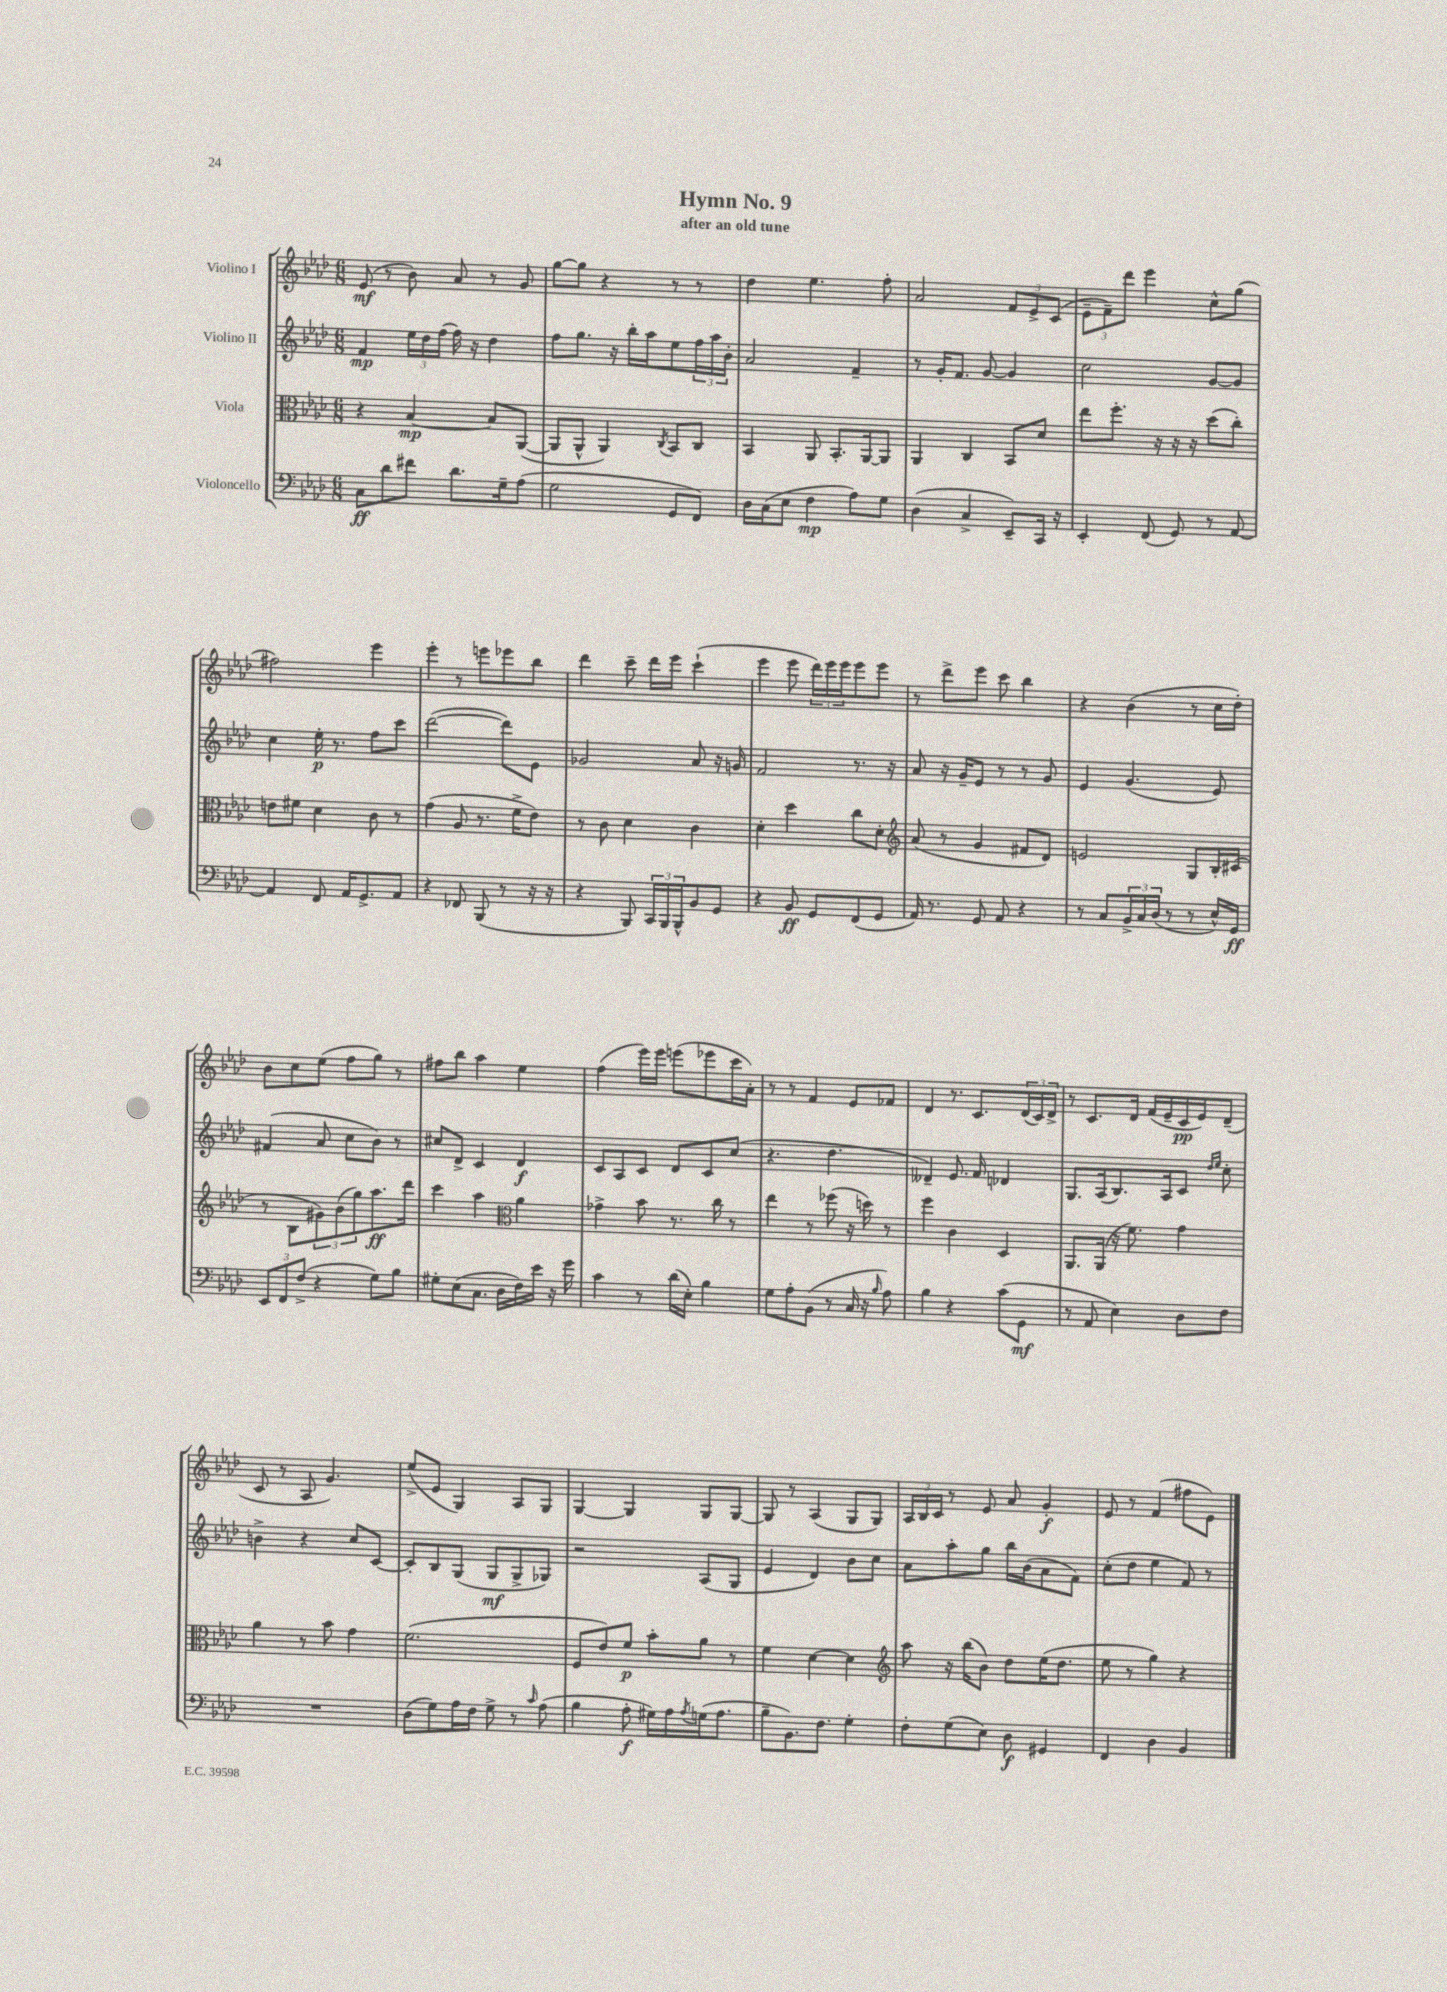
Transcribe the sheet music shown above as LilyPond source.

\header { title = "Hymn No. 9" subtitle = "after an old tune" }
<<
\new StaffGroup <<
\new Staff = "s0" \with { instrumentName = "Violino I" } {
    \clef treble \key aes \major \numericTimeSignature \time 6/8
    ees'8\mf( r8 bes'8) aes'8 r8 g'8 |
    g''8~ g''8 r4 r8 r8 |
    des''4 ees''4. f''8-. |
    aes'2 \tuplet 3/2 { f'8 ees'8-> c'8( } |
    \tuplet 3/2 { ees'8-- f'8--) des'''8 } ees'''4 c''8-^ g''8( |
    fis''2) ees'''4 |
    ees'''4-. r8 e'''8 ees'''8 bes''8 |
    des'''4 c'''8-- des'''16 ees'''16 c'''4-!( |
    ees'''4 ees'''8 \tuplet 3/2 { des'''16) ees'''16 ees'''16 } ees'''8 ees'''8 |
    r8 des'''8-> ees'''8 c'''8 bes''4 |
    r4 bes'4( r8 c''16 des''16-.) |
    bes'8 c''8 ees''8( f''8 g''8) r8 |
    fis''8 bes''8 aes''4 ees''4 |
    f''4( ees'''16) ees'''16 e'''8( ees'''8 c'''16 aes'16-.) |
    r8 r8 f'4 ees'8 fes'8 |
    des'4 r8. c'8. \tuplet 3/2 { des'16( c'16) des'16-> } |
    r8 c'8. des'16 f'16( ees'16-- c'16\pp ees'16) des'8--( |
    c'8 r8 aes8 g'4.) |
    ees''8->( ees'8 g4) aes8 g8 |
    g4~ g4 g8 g8~ |
    g8 r8 aes4( g8 g8) |
    \tuplet 3/2 { aes16 bes16 c'16 } r8 ees'8 aes'8 g'4-.\f |
    ees'8 r8 f'4( fis''8 ees'8) \bar "|." |
}
\new Staff = "s1" \with { instrumentName = "Violino II" } {
    \clef treble \key aes \major \numericTimeSignature \time 6/8
    f'4\mp \tuplet 3/2 { ees''16 des''16 f''16( } f''16) r16 des''4 |
    f''8 g''8. r16 bes''16-. aes''16 ees''8 \tuplet 3/2 { f''16 aes''16 bes'16-. } |
    aes'2 f'4-- |
    r8 g'16-. f'8. g'8~ g'4 |
    c''2 g'8~ g'8 |
    c''4 ees''16-.\p r8. f''8 c'''8 |
    des'''2~( des'''8) ees'8 |
    ges'2 aes'8 r16 g'16 |
    f'2 r8. r16 |
    aes'8 r16 g'16-- ees'8 r8 r8 g'8 |
    ees'4 g'4.( ees'8) |
    fis'4( aes'8 c''8 bes'8) r8 |
    cis''8 des'8-> c'4 des'4\f |
    c'8 aes8 c'8 des'8 c'8 c''8( |
    r4. des''4. |
    deses'4--) ees'8. f'16 des'4 |
    g8. aes16( bes8.) aes16 c'8 \grace { des''16 ees''16 } c''8-. |
    b'4-> r4 c''8 c'8~ |
    c'8-. bes8 g8( g8\mf g8-> ges8) |
    r2 aes8( g8 |
    ees'4 des'4) bes'8 c''8 |
    aes'8 aes''8-. g''8 bes''16 bes'16( aes'8 f'8) |
    c''8-.( des''8 ees''4 f'8) r8 \bar "|." |
}
\new Staff = "s2" \with { instrumentName = "Viola" } {
    \clef alto \key aes \major \numericTimeSignature \time 6/8
    r4 bes4~\mp bes8 aes,8~( |
    aes,8 aes,8-^ aes,4) \acciaccatura { c8 } bes,8 c8 |
    bes,4 aes,8 bes,8.-. aes,16~ aes,8 |
    aes,4 c4 bes,8 des'8 |
    ees''8 f''8.-. r16 r16 r16 des''8( c''8-.) |
    e'8 fis'8 des'4 c'8 r8 |
    g'4( aes8 r8. f'16-> ees'8) |
    r8 c'8 des'4 c'4 |
    des'4-. des''4 c''8 des'8-. |
    \clef treble aes'8( r8 g'4 fis'8 des'8) |
    e'2 g8 bes16-. cis'16( |
    r8 bes8 \tuplet 3/2 { gis'8) bes'8( g''8) } aes''8.\ff des'''16 |
    c'''4 aes''4 \clef alto aes'4 |
    ges'4-> bes'8 r8. c''16 r8 |
    ees''4 r8 fes''8( r16 d''16) r8 |
    f''4 c'4 des4 |
    aes,8. aes,16( r16 f'8.) g'4 |
    aes'4 r8 bes'8 g'4 |
    f'2.( |
    f8 ees'8) f'8\p bes'8-. aes'8 r8 |
    f'4 des'4~ des'4 |
    \clef treble aes''8 r16 bes''16( bes'8) des''8 ees''16( des''8. |
    ees''8 r8 g''4) r4 \bar "|." |
}
\new Staff = "s3" \with { instrumentName = "Violoncello" } {
    \clef bass \key aes \major \numericTimeSignature \time 6/8
    c8\ff des'8 fis'8 des'8. g16-- aes8( |
    g2 g,8 f,8) |
    des16 c16( ees8 f4\mp aes8) g8 |
    des4( c4-> ees,8--) c,16 r16 |
    ees,4-. f,8( g,8) r8 aes,8~ |
    aes,4 f,8 aes,16 g,8.-> aes,8 |
    r4 fes,8 bes,,8( r8 r16 r16 |
    r4 bes,,8) \tuplet 3/2 { c,16 bes,,16 bes,,16-^ } bes,8 g,8 |
    r4 bes,8\ff g,8 f,8( g,8 |
    aes,16) r8. g,8 aes,8 r4 |
    r8 c8 \tuplet 3/2 { bes,16-> c16 des16( } r8 r8 ees16-^) g,16\ff |
    \tuplet 3/2 { ees,8 f,8 f8->( } r4 g8) bes8 |
    gis8-. ees8( c8. des16 f16) ees'16 r16 g'16 |
    c'4 r8 des'16( ees16-.) bes4 |
    g8 aes8-. bes,8( r8 c16 r16 \grace { bes16 } aes8) |
    bes4 r4 c'8( g,8\mf |
    r8 aes,8 ees4) des8 f8 |
    R2. |
    des8( g8) aes16 f16 g8-> r8 \grace { c'16 } aes8( |
    bes4 aes8-.\f gis16) aes16 \acciaccatura { aes8 } g16( aes8. |
    bes8-- bes,8.) f8. g4-. |
    f8-. g8( ees8) des8\f gis,4 |
    f,4 des4 bes,4 \bar "|." |
}
>>
>>
\layout { \context { \Score \remove "Bar_number_engraver" } }
